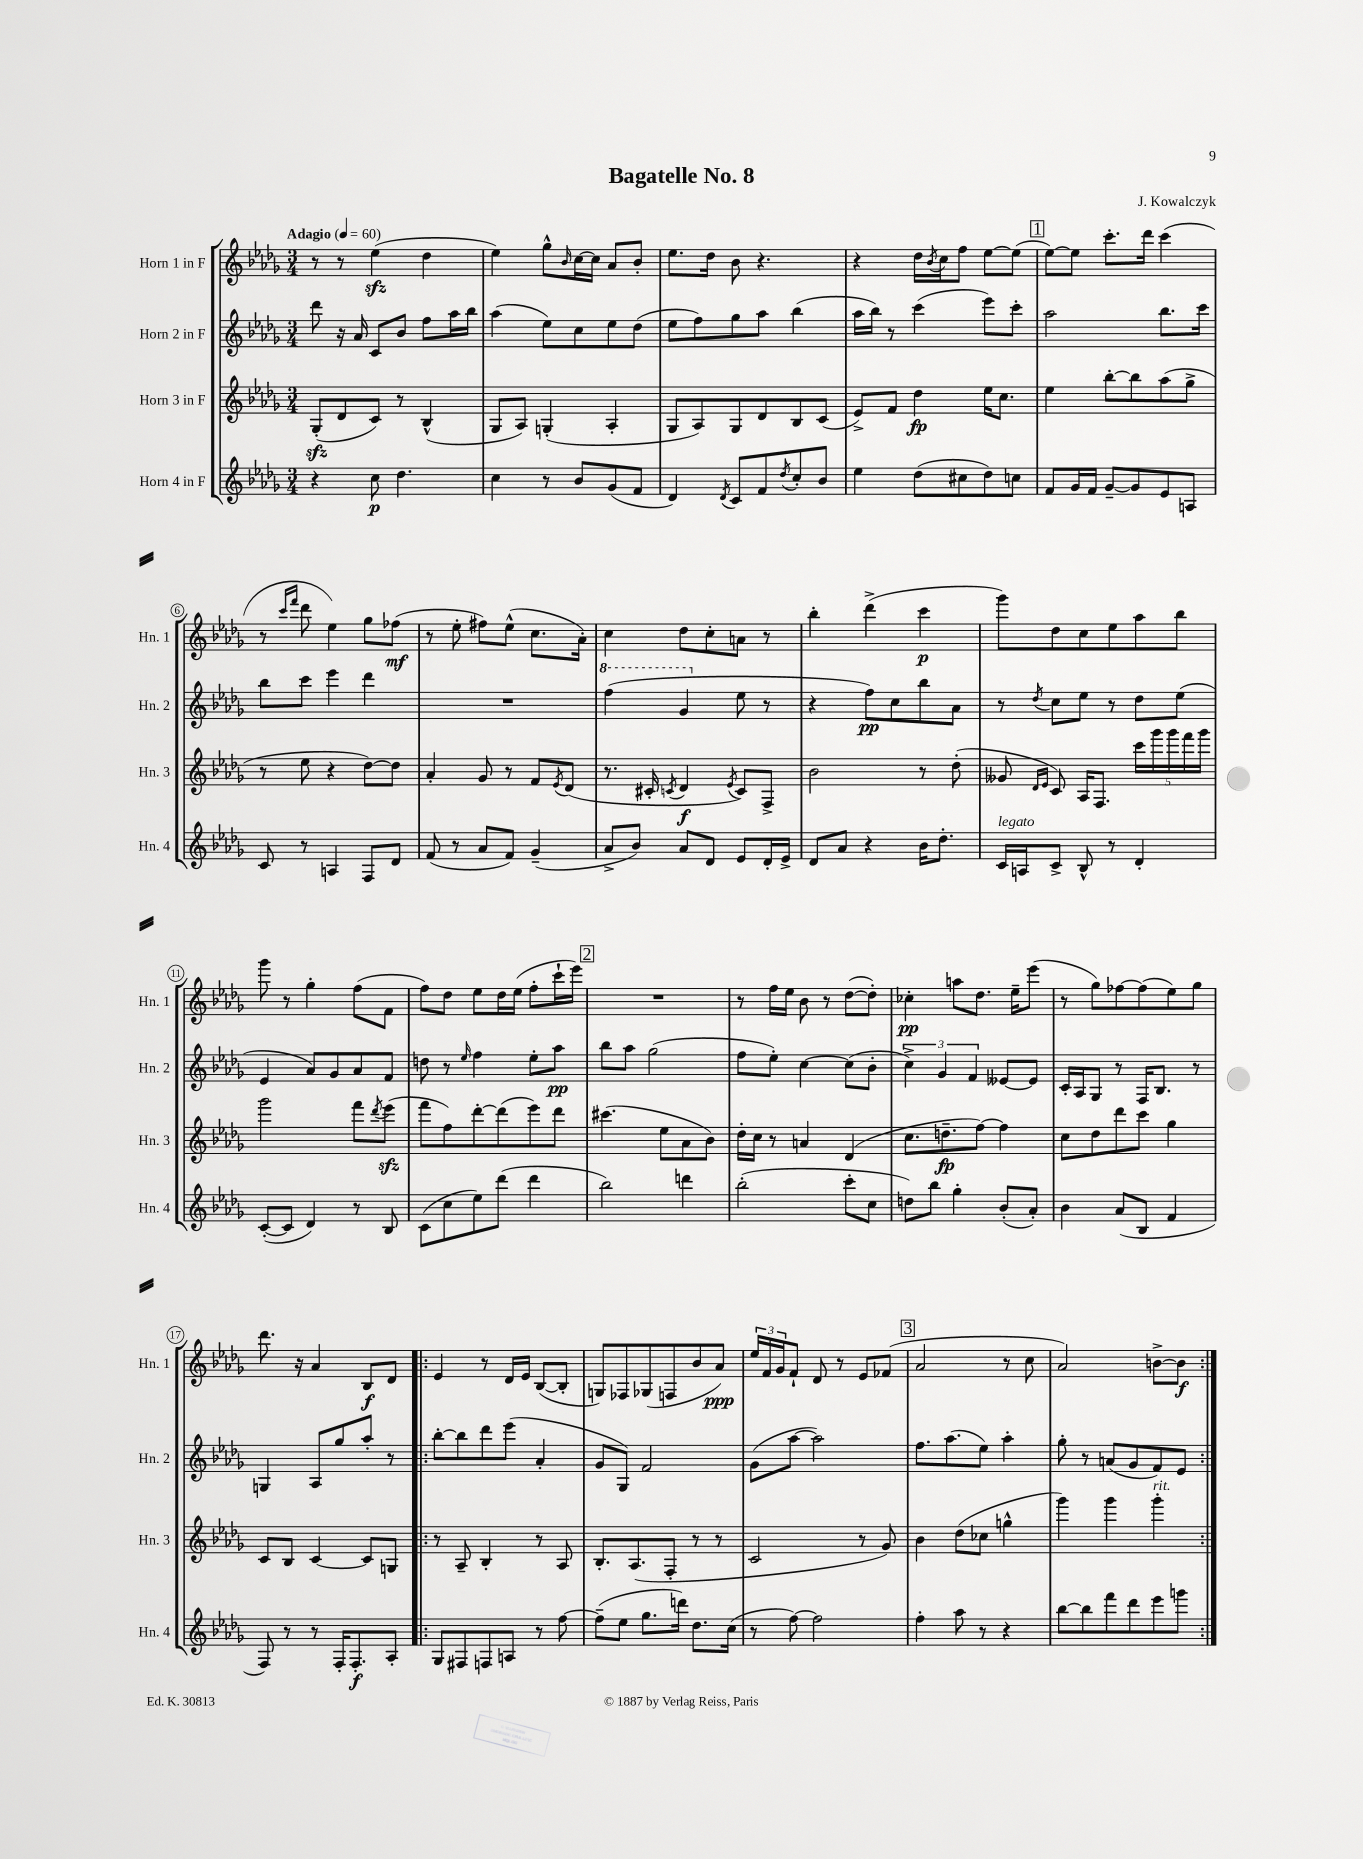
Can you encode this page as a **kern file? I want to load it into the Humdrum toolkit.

**kern	**dynam	**kern	**dynam	**kern	**dynam	**kern	**dynam
*part4	*part4	*part3	*part3	*part2	*part2	*part1	*part1
*staff4	*staff4	*staff3	*staff3	*staff2	*staff2	*staff1	*staff1
*I"Horn 4 in F	*	*I"Horn 3 in F	*	*I"Horn 2 in F	*	*I"Horn 1 in F	*
*I'Hn. 4	*	*I'Hn. 3	*	*I'Hn. 2	*	*I'Hn. 1	*
*clefG2	*	*clefG2	*	*clefG2	*	*clefG2	*
*k[b-e-a-d-g-]	*	*k[b-e-a-d-g-]	*	*k[b-e-a-d-g-]	*	*k[b-e-a-d-g-]	*
*M3/4	*	*M3/4	*	*M3/4	*	*M3/4	*
*MM60	*	*MM60	*	*MM60	*	*MM60	*
=1	=1	=1	=1	=1	=1	=1	=1
!	!	!	!	!	!	!LO:TX:a:B:t=Adagio	!
4r	.	(8G-zz'/L	.	8ddd-\	.	8r	.
.	.	8d-/	.	16r	.	8r	.
.	.	.	.	16a-/	.	.	.
8cc\	p	8c/J)	.	8c/L	.	(4ee-zz\	.
4.dd-\	.	8r	.	8b-/J	.	.	.
.	.	(4B-^^/	.	8ff\L	.	4dd-\	.
.	.	.	.	16aa-\L	.	.	.
.	.	.	.	16bb-\JJ	.	.	.
=2	=2	=2	=2	=2	=2	=2	=2
4cc\	.	8G-/L	.	(4aa-\	.	4ee-\)	.
.	.	8A-/J)	.	.	.	.	.
8r	.	(4Gn'/	.	8ee-\L)	.	8gg-^^\L	.
.	.	.	.	.	.	16qqb-/	.
8b-/L	.	.	.	8cc\	.	[16cc\L	.
.	.	.	.	.	.	16cc\JJ]	.
(8g-/	.	4A-'/	.	8ee-\	.	8a-/L	.
8f/J	.	.	.	(8dd-\J	.	8b-'/J	.
=3	=3	=3	=3	=3	=3	=3	=3
4d-/)	.	8G-/L	.	8ee-\L	.	8.ee-\L	.
.	.	8A-/)	.	8ff\)	.	.	.
.	.	.	.	.	.	16dd-\Jk	.
8qd-/	.	.	.	.	.	.	.
8c/L	.	8G-/	.	8gg-\	.	8b-\	.
8f/	.	8d-/	.	8aa-\J	.	4.r	.
8qdd-/	.	.	.	.	.	.	.
8cc'/	.	8B-/	.	(4bb-\	.	.	.
8b-/J	.	(8c/J	.	.	.	.	.
=4	=4	=4	=4	=4	=4	=4	=4
4ee-\	.	8e-^/L)	.	16aa-\LL	.	4r	.
.	.	.	.	16bb-\JJ)	.	.	.
.	.	8f/J	.	8r	.	.	.
(8dd-\L	.	4dd-\	fp	(4ccc\	.	16dd-\LL	.
.	.	.	.	.	.	8qb-/	.
.	.	.	.	.	.	16cc\J	.
8cc#X\	.	.	.	.	.	8ff\J	.
8dd-\)	.	16ee-\KL	.	8eee-\L)	.	[8ee-\L	.
.	.	8.cc\J	.	.	.	.	.
8ccn\J	.	.	.	8ccc'\J	.	(8ee-\J]	.
!!LO:REH:place=s1:t=1
=5	=5	=5	=5	=5	=5	=5	=5
8f/L	.	4ee-\	.	2aa-\	.	[8ee-\L)	.
16g-/L	.	.	.	.	.	8ee-\J]	.
16f/JJ	.	.	.	.	.	.	.
[8g-~/L	.	[8bb-'\L	.	.	.	8.ccc'\L	.
8g-/]	.	8bb-\]	.	.	.	.	.
.	.	.	.	.	.	16ddd-\Jk	.
8e-/	.	(8aa-\	.	8.bb-\L	.	(4ccc\	.
8An/J	.	8gg-^\J	.	.	.	.	.
.	.	.	.	16ccc\Jk	.	.	.
!!LO:LB:g=z
=6	=6	=6	=6	=6	=6	=6	=6
8c/	.	8r	.	8bb-\L	.	8r	.
.	.	.	.	.	.	16qqccc/LL	.
.	.	.	.	.	.	16qqfff/JJ	.
8r	.	8ee-\	.	8ccc\J	.	8ddd-\	.
4An/	.	4r	.	4eee-\	.	4ee-\)	.
8F/L	.	[8dd-\L)	.	4ddd-\	.	8gg-\L	.
8d-/J	.	8dd-\J]	.	.	.	(8ff-X\J	mf
=7	=7	=7	=7	=7	=7	=7	=7
(8f/	.	4a-'/	.	2.r	.	8r	.
8r	.	.	.	.	.	8ee-'\	.
8a-/L	.	8g-/	.	.	.	8ff#X\L)	.
8f/J)	.	8r	.	.	.	(8ee-^^\J	.
(4g-~/	.	8f/L	.	.	.	8.cc\L	.
.	.	8qe-/	.	.	.	.	.
.	.	(8d-/J	.	.	.	.	.
.	.	.	.	.	.	16a-'\Jk)	.
=8	=8	=8	=8	=8	=8	=8	=8
*	*	*	*	*8va	*	*	*
8a-^/L	.	8.r	.	(4fff\	.	4cc\	.
8b-/J)	.	.	.	.	.	.	.
.	.	16c#X'/	.	.	.	.	.
.	.	8qcn/	.	.	.	.	.
8a-/L	.	4d-/	f	4gg-/	.	8dd-\L	.
8d-/J	.	.	.	.	.	8cc'\	.
.	.	8qe-/	.	.	.	.	.
*	*	*	*	*X8va	*	*	*
8e-/L	.	8c/L)	.	8ee-\	.	8an\J	.
16d-'/L	.	8F^/J	.	8r	.	8r	.
16e-^/JJ	.	.	.	.	.	.	.
=9	=9	=9	=9	=9	=9	=9	=9
8d-/L	.	2b-\	.	4r	.	4bb-'\	.
8a-/J	.	.	.	.	.	.	.
4r	.	.	.	8ff\L)	pp	(4ddd-^\	.
.	.	.	.	8cc\	.	.	.
16b-\KL	.	8r	.	8bb-\	.	4ccc\	p
8.dd-'\J	.	.	.	.	.	.	.
.	.	(8dd-'\	.	8a-\J	.	.	.
=10	=10	=10	=10	=10	=10	=10	=10
!LO:TX:a:i:t=legato	!	!	!	!	!	!	!
16c/LL	.	8g--X/	.	8r	.	8ggg-\L)	.
16An/J	.	.	.	.	.	.	.
.	.	16qqd-/LL	.	.	.	.	.
.	.	16qqe-/JJ	.	8qdd-/	.	.	.
8c^/J	.	8c/)	.	8cc\L	.	8dd-\	.
8B-^^/	.	16A-/KL	.	8ee-\J	.	8cc\	.
.	.	8.F/J	.	.	.	.	.
8r	.	.	.	8r	.	8ee-\	.
4d-'/	.	20ccc\LL	.	8dd-\L	.	8aa-\	.
.	.	20ggg-\	.	.	.	.	.
.	.	20ggg-\	.	.	.	.	.
.	.	.	.	(8ee-\J	.	8bb-\J	.
.	.	20fff\	.	.	.	.	.
.	.	20ggg-\JJ	.	.	.	.	.
!!LO:LB:g=z
=11	=11	=11	=11	=11	=11	=11	=11
([8c'/L	.	2ggg-\	.	4e-/	.	8ggg-\	.
8c/J]	.	.	.	.	.	8r	.
4d-/)	.	.	.	8a-/L)	.	4gg-'\	.
.	.	.	.	8g-/	.	.	.
8r	.	8fff\L	.	8a-/	.	(8ff\L	.
.	.	8qddd-/	.	.	.	.	.
8B-/	.	(8eee-zz\J	.	8f/J	.	8f\J	.
=12	=12	=12	=12	=12	=12	=12	=12
(8c\L	.	8fff\L	.	8ddn\	.	8ff\L)	.
8cc\	.	8ff\)	.	8r	.	8dd-\J	.
.	.	.	.	16qqee-/	.	.	.
8ee-\)	.	[8ddd-'\	.	4ff\	.	8ee-\L	.
(8ddd-\J	.	(8ddd-\]	.	.	.	16dd-\L	.
.	.	.	.	.	.	(16ee-\JJ	.
4ddd-\	.	8eee-\)	.	8ee-'\L	.	8ff'\L	.
.	.	8ddd-\J	.	8aa-\J	pp	16ccc`\L	.
.	.	.	.	.	.	16eee-\JJ)	.
!!LO:REH:place=s1:t=2
=13	=13	=13	=13	=13	=13	=13	=13
2bb-\)	.	(4.ccc#X\	.	8bb-\L	.	2.r	.
.	.	.	.	8aa-\J	.	.	.
.	.	.	.	(2gg-\	.	.	.
.	.	8ee-\L	.	.	.	.	.
4dddn\	.	8a-\	.	.	.	.	.
.	.	8b-\J)	.	.	.	.	.
=14	=14	=14	=14	=14	=14	=14	=14
(2bb-'\	.	16dd-'\LL	.	8ff\L	.	8r	.
.	.	16cc\JJ	.	.	.	.	.
.	.	8r	.	8ee-'\J)	.	16ff\LL	.
.	.	.	.	.	.	16ee-\JJ	.
.	.	4an/	.	[4cc\	.	8b-\	.
.	.	.	.	.	.	8r	.
8ccc'\L	.	(4d-/	.	(8cc\L]	.	([8dd-\L	.
8cc\J	.	.	.	8b-'\J	.	8dd-'\J])	.
=15	=15	=15	=15	=15	=15	=15	=15
8ddn\L)	.	8.cc\L	.	6cc^\)	.	4cc-X'\	pp
8bb-\J	.	.	.	.	.	.	.
.	.	.	.	6g-/	.	.	.
.	.	8.ddn~\	fp	.	.	.	.
4gg-'\	.	.	.	.	.	8aan\L	.
.	.	.	.	6f/	.	.	.
.	.	[8ff\J)	.	.	.	8.dd-\J	.
(8b-'/L	.	4ff\]	.	[8e--X/L	.	.	.
.	.	.	.	.	.	16ee-~\KL	.
8a-'/J)	.	.	.	8e--/J]	.	(8eee-\J	.
=16	=16	=16	=16	=16	=16	=16	=16
4b-\	.	8cc\L	.	16c'/LL	.	8r	.
.	.	.	.	16A-/J	.	.	.
.	.	8dd-\	.	8G-/J	.	8gg-\L)	.
(8a-/L	.	8ddd-\	.	8r	.	[8ff-X\	.
8B-/J	.	8ccc\J	.	16F/KL	.	(8ff-\]	.
.	.	.	.	8.B-/J	.	.	.
4f/	.	4gg-\	.	.	.	8ee-\)	.
.	.	.	.	8r	.	8gg-\J	.
!!LO:LB:g=z
=17	=17	=17	=17	=17	=17	=17	=17
8F/)	.	8c/L	.	4Gn/	.	8.ddd-\	.
8r	.	8B-/J	.	.	.	.	.
.	.	.	.	.	.	16r	.
8r	.	[4c/	.	8A-/L	.	4a-/	.
16F'/KL	.	.	.	8gg-/	.	.	.
8.F'/	f	.	.	.	.	.	.
.	.	8c/L]	.	8aa-'/J	.	8B-/L	f
8A-'/J	.	8Gn/J	.	8r	.	8d-/J	.
=18!|:	=18!|:	=18!|:	=18!|:	=18!|:	=18!|:	=18!|:	=18!|:
8G-/L	.	8r	.	[8bb-'\L	.	4e-/	.
8F#X/	.	8A-~/	.	8bb-\]	.	.	.
8Fn/	.	4B-'/	.	8ddd-\	.	8r	.
8An/J	.	.	.	(8eee-\J	.	16d-/LL	.
.	.	.	.	.	.	16e-/JJ	.
8r	.	8r	.	4a-'/	.	([8B-/L	.
[8ff\	.	8A-/	.	.	.	8B-'/J]	.
=19	=19	=19	=19	=19	=19	=19	=19
(8ff~\L]	.	8.B-'/L	.	8g-/L	.	8Gn/L)	.
8ee-\J	.	.	.	8G-/J)	.	8F-X/	.
.	.	(8.A-/	.	.	.	.	.
8.gg-\L	.	.	.	2f/	.	(8G-X/	.
.	.	8F'/J	.	.	.	8Fn/	.
16dddn\Jk)	.	.	.	.	.	.	.
8.dd-\L	.	8r	.	.	.	8b-/	.
.	.	8r	.	.	.	8a-/J)	ppp
(16cc\Jk	.	.	.	.	.	.	.
=20	=20	=20	=20	=20	=20	=20	=20
8r	.	2c/	.	(8g-\L	.	24ee-/LL	.
.	.	.	.	.	.	24f/	.
.	.	.	.	.	.	24g-/J	.
[8ff\)	.	.	.	[8aa-\J	.	8f`/J	.
2ff\]	.	.	.	2aa-\])	.	8d-/	.
.	.	.	.	.	.	8r	.
.	.	8r	.	.	.	8e-/L	.
.	.	8g-/)	.	.	.	(8f-X/J	.
!!LO:REH:place=s1:t=3
=21	=21	=21	=21	=21	=21	=21	=21
4ff'\	.	4b-\	.	8.ff\L	.	2a-/	.
.	.	.	.	(8.aa-\	.	.	.
8aa-\	.	(8dd-\L	.	.	.	.	.
8r	.	8cc-X\J	.	8ee-\J)	.	.	.
4r	.	4ggn^^\	.	4aa-'\	.	8r	.
.	.	.	.	.	.	8cc\	.
=22	=22	=22	=22	=22	=22	=22	=22
[8bb-\L	.	4ggg-\)	.	8gg-'\	.	2a-/)	.
8bb-\]	.	.	.	8r	.	.	.
8fff\	.	4ggg-\	.	(8an/L	.	.	.
8ddd-\	.	.	.	8g-/	.	.	.
!	!	!LO:TX:a:i:t=rit.	!	!	!	!	!
8eee-\	.	4ggg-'\	.	8f/)	.	[8bn^\L	.
8gggn\J	.	.	.	8e-/J	.	8b\J]	f
=:|!	=:|!	=:|!	=:|!	=:|!	=:|!	=:|!	=:|!
*-	*-	*-	*-	*-	*-	*-	*-
